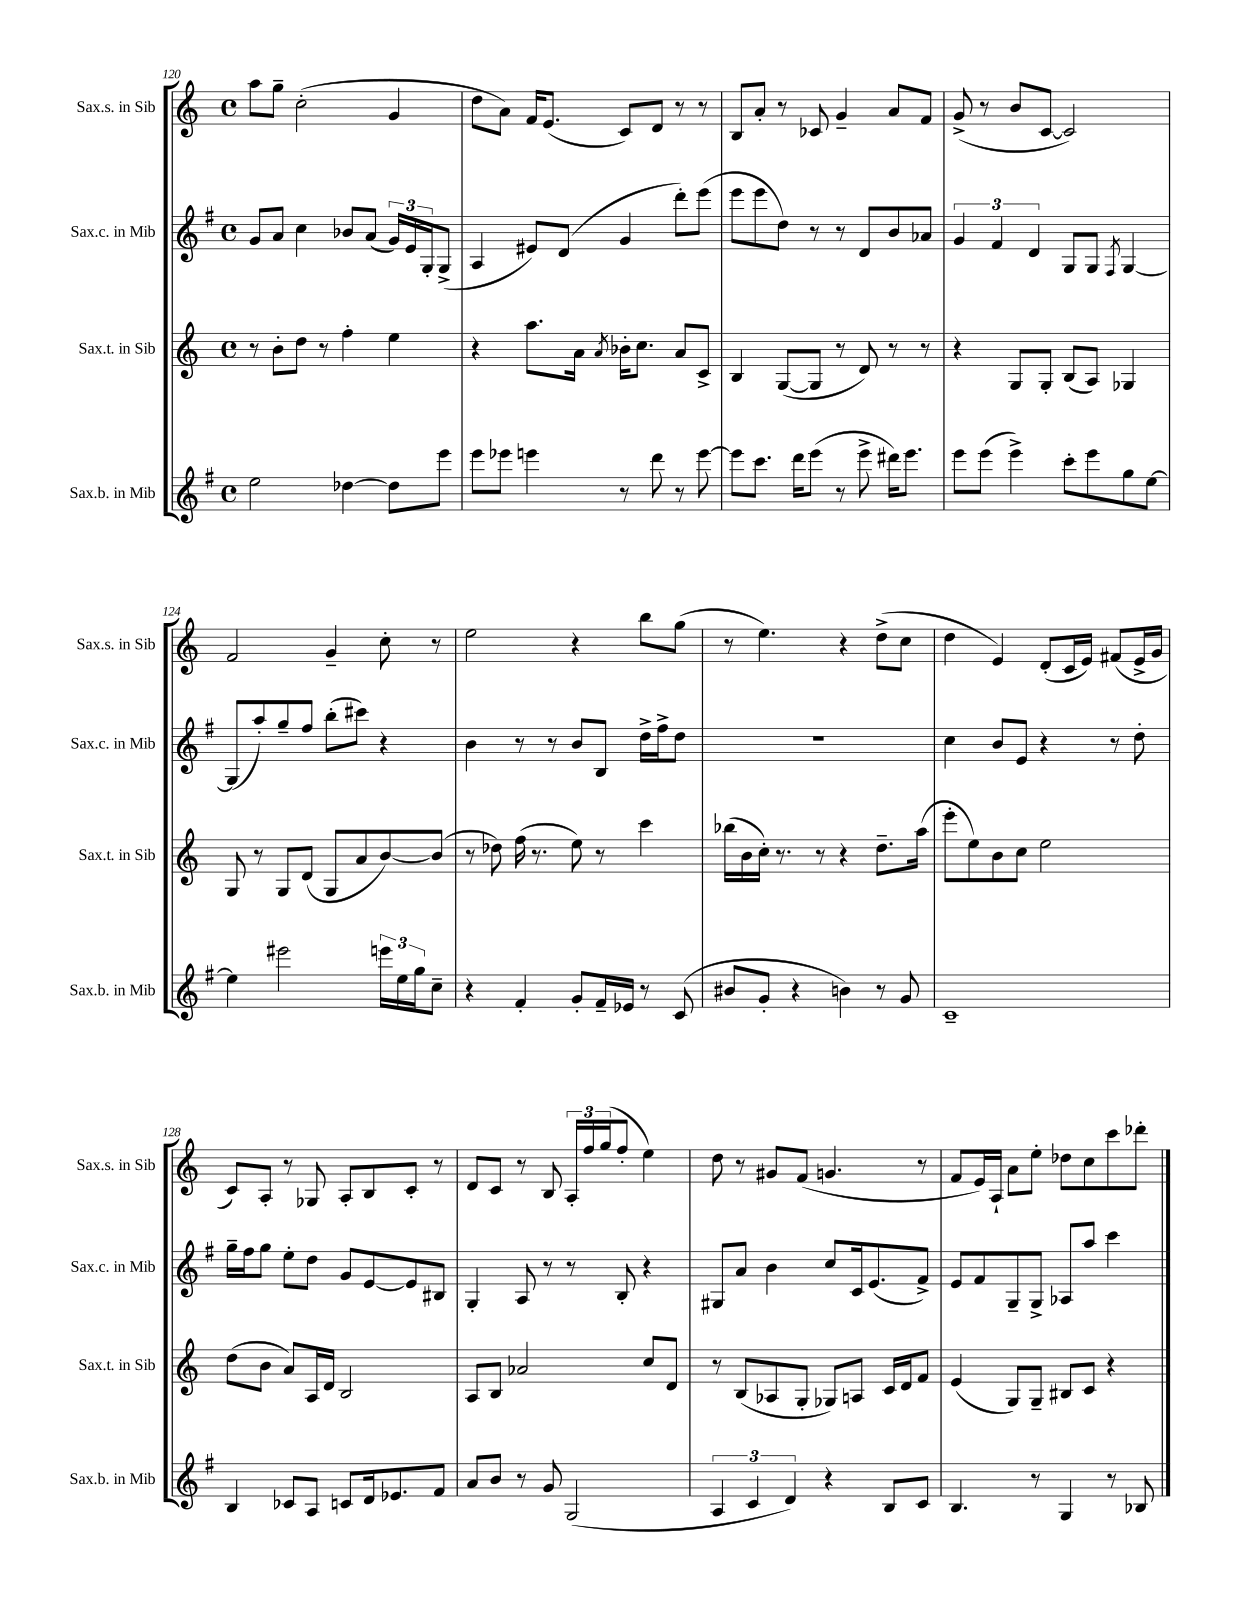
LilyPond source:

<<
\new StaffGroup <<
\new Staff = "s0" \with { instrumentName = "Sax.s. in Sib" shortInstrumentName = "Sax.s. in Sib" } {
    \clef treble \key c \major \defaultTimeSignature \time 4/4
    a''8 g''8-- c''2-.( g'4 |
    d''8 a'8) f'16 e'8.( c'8) d'8 r8 r8 |
    b8 a'8-. r8 ces'8 g'4-- a'8 f'8 |
    g'8->( r8 b'8 c'8~ c'2) |
    f'2 g'4-- c''8-. r8 |
    e''2 r4 b''8 g''8( |
    r8 e''4.) r4 d''8->( c''8 |
    d''4 e'4) d'8-.( c'16 e'16) fis'8( e'16-> g'16 |
    c'8) a8-. r8 ges8 a8-. b8 c'8-. r8 |
    d'8 c'8 r8 b8 \tuplet 3/2 { a16-. f''16 g''16( } f''8-. e''4) |
    d''8 r8 gis'8 f'8( g'4. r8 |
    f'8 e'16) a16-! a'8 e''8-. des''8 c''8 c'''8 des'''8-. \bar "|." |
}
\new Staff = "s1" \with { instrumentName = "Sax.c. in Mib" shortInstrumentName = "Sax.c. in Mib" } {
    \clef treble \key g \major \defaultTimeSignature \time 4/4
    g'8 a'8 c''4 bes'8 a'8( \tuplet 3/2 { g'16) e'16 g16-. } g8->( |
    a4 eis'8) d'8( g'4 d'''8-.) e'''8( |
    e'''8 e'''8 d''8) r8 r8 d'8 b'8 aes'8 |
    \tuplet 3/2 { g'4 fis'4 d'4 } g8 g8 \acciaccatura { fis8 } g4~ |
    g8( a''8-.) g''8-- fis''8 b''8-.( cis'''8) r4 |
    b'4 r8 r8 b'8 b8 d''16-> fis''16-> d''8 |
    r1 |
    c''4 b'8 e'8 r4 r8 d''8-. |
    g''16-- fis''16 g''8 e''8-. d''8 g'8 e'8~ e'8 bis8 |
    g4-. a8 r8 r8 b8-. r4 |
    gis8 a'8 b'4 c''8 c'16 e'8.( fis'8->) |
    e'8 fis'8 g8-- g8-> aes8 a''8 c'''4 \bar "|." |
}
\new Staff = "s2" \with { instrumentName = "Sax.t. in Sib" shortInstrumentName = "Sax.t. in Sib" } {
    \clef treble \key c \major \defaultTimeSignature \time 4/4
    r8 b'8-. d''8 r8 f''4-. e''4 |
    r4 a''8. a'16 \acciaccatura { a'8 } bes'16-. c''8. a'8 c'8-> |
    b4 g8~( g8 r8 d'8) r8 r8 |
    r4 g8 g8-. b8( a8) ges4 |
    g8 r8 g8 d'8( g8 a'8 b'8~) b'8( |
    r8 des''8) f''16( r8. e''8) r8 c'''4 |
    bes''16( b'16 c''16-.) r8. r8 r4 d''8.-- a''16( |
    e'''8-. e''8) b'8 c''8 e''2 |
    d''8( b'8 a'8) a16 d'16 b2 |
    a8 b8 aes'2 c''8 d'8 |
    r8 b8( aes8 g8-. ges8) a8 c'16 d'16 f'8 |
    e'4( g8) g8-- bis8 c'8 r4 \bar "|." |
}
\new Staff = "s3" \with { instrumentName = "Sax.b. in Mib" shortInstrumentName = "Sax.b. in Mib" } {
    \clef treble \key g \major \defaultTimeSignature \time 4/4
    e''2 des''4~ des''8 e'''8 |
    e'''8 ees'''8 e'''4 r8 d'''8 r8 e'''8~ |
    e'''8 c'''8. d'''16 e'''8( r8 e'''8-> dis'''16) e'''8. |
    e'''8 e'''8( e'''4->) c'''8-. e'''8 g''8 e''8~ |
    e''4 eis'''2 \tuplet 3/2 { e'''16 e''16 g''16 } c''8-- |
    r4 fis'4-. g'8-. fis'16-- ees'16 r8 c'8( |
    bis'8 g'8-. r4 b'4) r8 g'8 |
    c'1-- |
    b4 ces'8 a8 c'8 d'16 ees'8. fis'8 |
    a'8 b'8 r8 g'8 g2( |
    \tuplet 3/2 { a4 c'4 d'4) } r4 b8 c'8 |
    b4. r8 g4 r8 bes8 \bar "|." |
}
>>
>>
\layout { \context { \Score currentBarNumber = #120 } }
